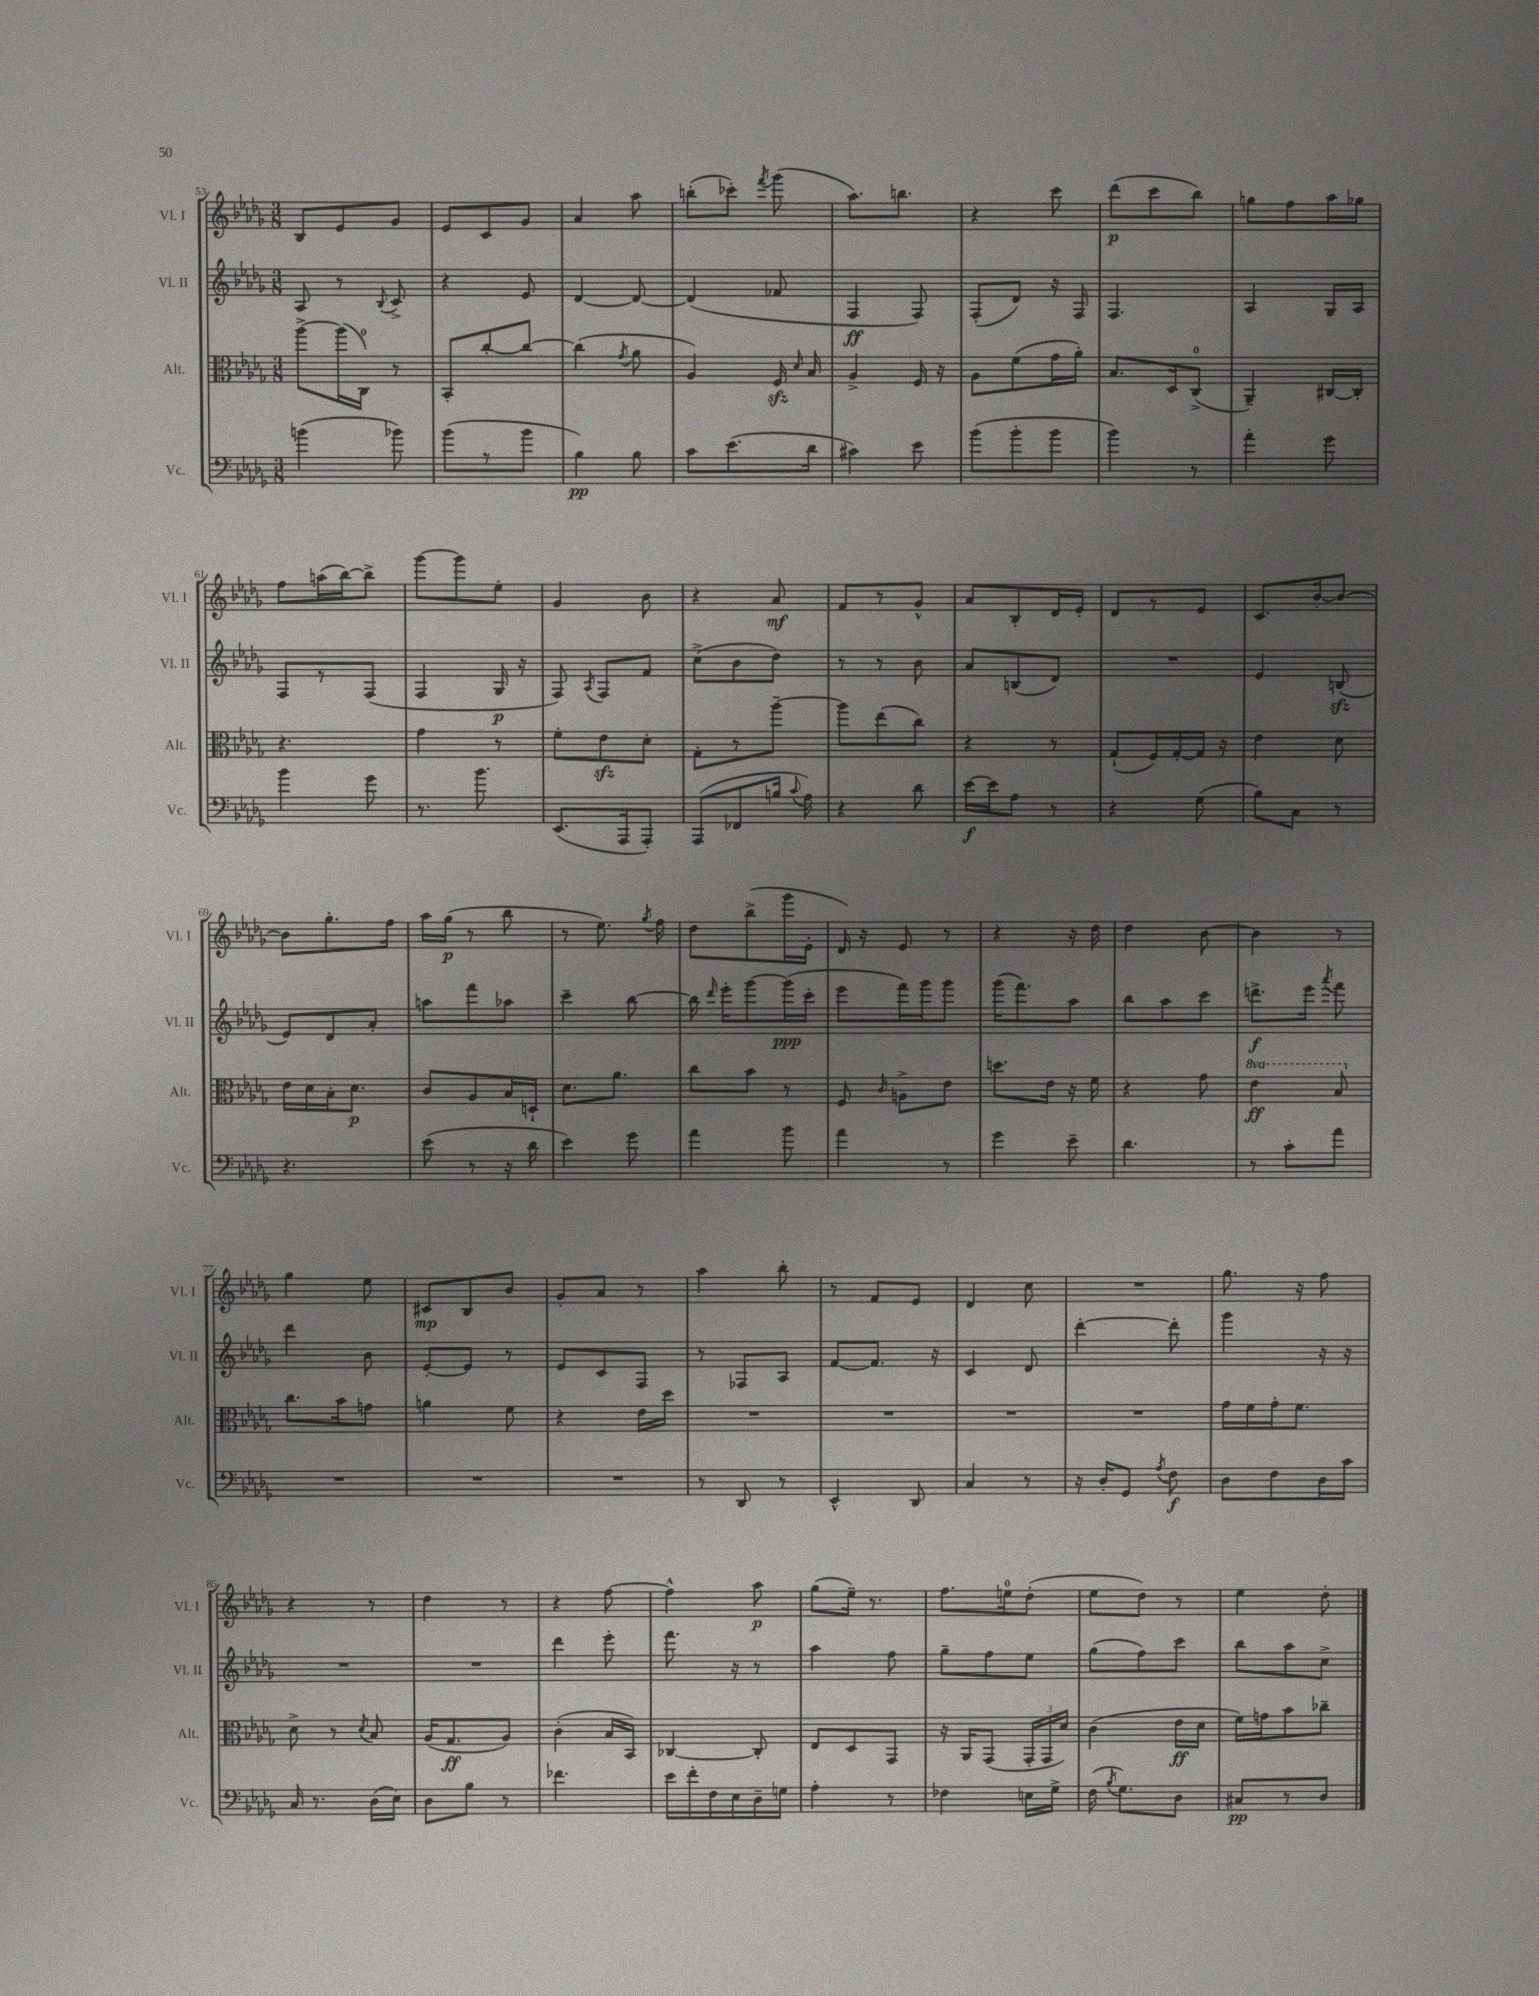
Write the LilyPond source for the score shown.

<<
\new StaffGroup <<
\new Staff = "s0" \with { instrumentName = "Vl. I" shortInstrumentName = "Vl. I" } {
    \clef treble \key des \major \numericTimeSignature \time 3/8
    \autoBeamOff bes8[ ees'8 ges'8] |
    ees'8[ c'8 ges'8] |
    aes'4 aes''8 |
    b''8[-.( ces'''8]-.) \acciaccatura { f'''8 } ges'''8( |
    aes''8.[) b''8.] |
    r4 c'''8 |
    des'''8[\p( c'''8 bes''8]) |
    g''8[ f''8 aes''16 ges''16] |
    f''8[ a''16( bes''16~) bes''8]-> |
    ges'''8[~ ges'''8 ees''8]-. |
    ges'4 bes'8 |
    r4 aes'8\mf |
    f'8[ r8 ges'8]-^ |
    aes'8[ bes8-. des'16 ees'16]-. |
    des'8[ r8 ees'8] |
    c'8.[ bes'16~-. bes'8]~ |
    bes'8[ ges''8.-. f''16] |
    aes''16[ ges''16]\p( r8 bes''8 |
    r8 ees''8.) \acciaccatura { ges''8 } f''16 |
    des''8[ bes''8->( ges'''16 ees'16]-. |
    des'16) r16 ees'8 r8 |
    r4 r16 des''16 |
    des''4 bes'8~ |
    bes'4 r8 |
    ges''4 ees''8 |
    cis'8[\mp bes8 bes'8] |
    ges'8[-. aes'8] r8 |
    aes''4 bes''8-. |
    r8 f'8[ ees'8] |
    des'4 c''8 |
    R4. |
    ges''8. r16 f''8 |
    r4 r8 |
    des''4 r8 |
    r4 f''8~ |
    f''4-^ aes''8\p |
    ges''8[( ees''16]--) r8. |
    f''8.[ e''16-0 des''8]-.( |
    ees''8[ des''8]) r8 |
    ees''4 des''8-. \bar "|." |
}
\new Staff = "s1" \with { instrumentName = "Vl. II" shortInstrumentName = "Vl. II" } {
    \clef treble \key des \major \numericTimeSignature \time 3/8
    \autoBeamOff aes8 r8 \appoggiatura { bes8 } c'8-> |
    r4 ees'8 |
    des'4~ des'8~ |
    des'4( fes'8 |
    f4\ff f8) |
    f8[-.( des'8]) r16 f16 |
    f4. |
    aes4 ges16[ aes16] |
    f8[ r8 f8]( |
    f4 ges16\p r16 |
    f8) \acciaccatura { aes8 } f8[ f'8] |
    c''8[->( bes'8 des''8]) |
    r8 r8 bes'8 |
    aes'8[ b8( des'8]) |
    R4. |
    ees'4 b8\sfz( |
    ees'8[) des'8 aes'8]-. |
    a''8[ f'''8 aes''8] |
    c'''4-- bes''8~ |
    bes''16 \grace { des'''16 } ees'''16[-. ges'''8~ ges'''16\ppp( c'''16]-. |
    ees'''8[ f'''16) ges'''16 ges'''8] |
    ges'''16[( f'''8.) aes''8] |
    bes''8[ aes''8 c'''8] |
    d'''8.[->\f ees'''16] \acciaccatura { aes'''8 } f'''8 |
    des'''4 bes'8 |
    ees'8[~-. ees'8] r8 |
    ees'8[ c'8 f8] |
    r8 fes8[ aes8] |
    f'8[~ f'8.] r16 |
    c'4 des'8 |
    des'''4~-. des'''8-. |
    ges'''4 r16 r16 |
    R4. |
    R4. |
    des'''4 ees'''8-. |
    f'''8. r16 r8 |
    aes''4 f''8 |
    ges''8[-- f''8 ees''8] |
    ges''8[( f''8) c'''8] |
    bes''8[ aes''8 c''8]-> \bar "|." |
}
\new Staff = "s2" \with { instrumentName = "Alt." shortInstrumentName = "Alt." } {
    \clef alto \key des \major \numericTimeSignature \time 3/8 \set Staff.ottavationMarkups = #ottavation-simple-ordinals
    \autoBeamOff aes''8[~-> aes''16( c16]-0) r8 |
    bes,8[-. c''8~-. c''8]~ |
    c''4( \acciaccatura { ges'8 } aes'8 |
    aes4) f16\sfz \grace { des'16 } bes16 |
    aes4-> f16 r16 |
    aes8[ f'8( ges'16 aes'16]-.) |
    bes8.[ des16 c8]-0->( |
    aes,4--) cis16[~ cis16]-. |
    r4. |
    ges'4 r8 |
    f'8[-. ees'8\sfz des'8]-. |
    ges8[-. r8 aes''8]~-- |
    aes''8[ ees''8( c''8]) |
    r4 r8 |
    ges8[-!( f16) ges16~-. ges16] r16 |
    ees'4 des'8 |
    ees'16[ des'16 bes16-. des'8.]\p |
    c'8[ aes8 bes16 d16]-! |
    des'8.[ aes'8.] |
    c''8[ bes'8] r8 |
    f8 \grace { c'16 } a8[-> ees'8] |
    d''8.[ ees'16] r16 f'16 |
    r4 ges'8 |
    \ottava #1 ees''4\ff bes'8 \ottava #0 |
    c''8.[ bes'16 g'8] |
    a'4 f'8 |
    r4 ees'16[ des''16] |
    R4. |
    R4. |
    R4. |
    R4. |
    ges'16[ f'16 ges'16-. f'8.] |
    des'8-> r8 \acciaccatura { des'8 } bes8 |
    aes16[( ges8.\ff aes8]) |
    c'4-.( bes16[ bes,16]) |
    ces4~ ces8-. |
    ees8[ des8 ges,8] |
    r16 aes,16[ ges,8]( \tuplet 3/2 { ges,16[-. ges,16 des'16]) } |
    c'4( ees'16[\ff des'16] |
    f'16[) g'16 bes'8 ces''8]-- \bar "|." |
}
\new Staff = "s3" \with { instrumentName = "Vc." shortInstrumentName = "Vc." } {
    \clef bass \key des \major \numericTimeSignature \time 3/8
    \autoBeamOff b'4( bes'8) |
    bes'8[( r8 bes'8] |
    bes4\pp) bes8 |
    c'8[ ees'8.( des'16] |
    cis'4) ees'8 |
    bes'8[( bes'8-. bes'8] |
    bes'4) r8 |
    aes'4-. ges'8 |
    bes'4 ges'8 |
    r8. bes'8. |
    ees,8.[( aes,,16 aes,,8]-.) |
    aes,,8[( fes,8 b16] \appoggiatura { c'8 } aes16) |
    r4 des'8 |
    ees'16[~\f ees'16 aes8] r8 |
    r4 ges8( |
    bes8[) c8] r8 |
    r4. |
    ees'8( r8 r16 des'16 |
    ees'4) ges'8 |
    aes'4 bes'8 |
    aes'4 r8 |
    ges'4 ees'8-- |
    des'4. |
    r8 c'8[-. aes'8] |
    R4. |
    R4. |
    R4. |
    r8 des,8 r8 |
    ees,4-^ des,8 |
    c4 r8 |
    r16 des16[-. ges,8] \acciaccatura { aes8 } f8\f |
    des8[ f8 des16 c'16] |
    c16 r8. des16[( ees16]) |
    des8[ bes8] r8 |
    fes'4. |
    ees'16[ f'16-. f16 ees16 des16-- g16] |
    aes4-. r8 |
    fes4 e16[ ges16]-> |
    f16( \acciaccatura { bes8 } ges8.[) des8] |
    cis8[\pp r8 des8] \bar "|." |
}
>>
>>
\layout { \context { \Score currentBarNumber = #53 } }
